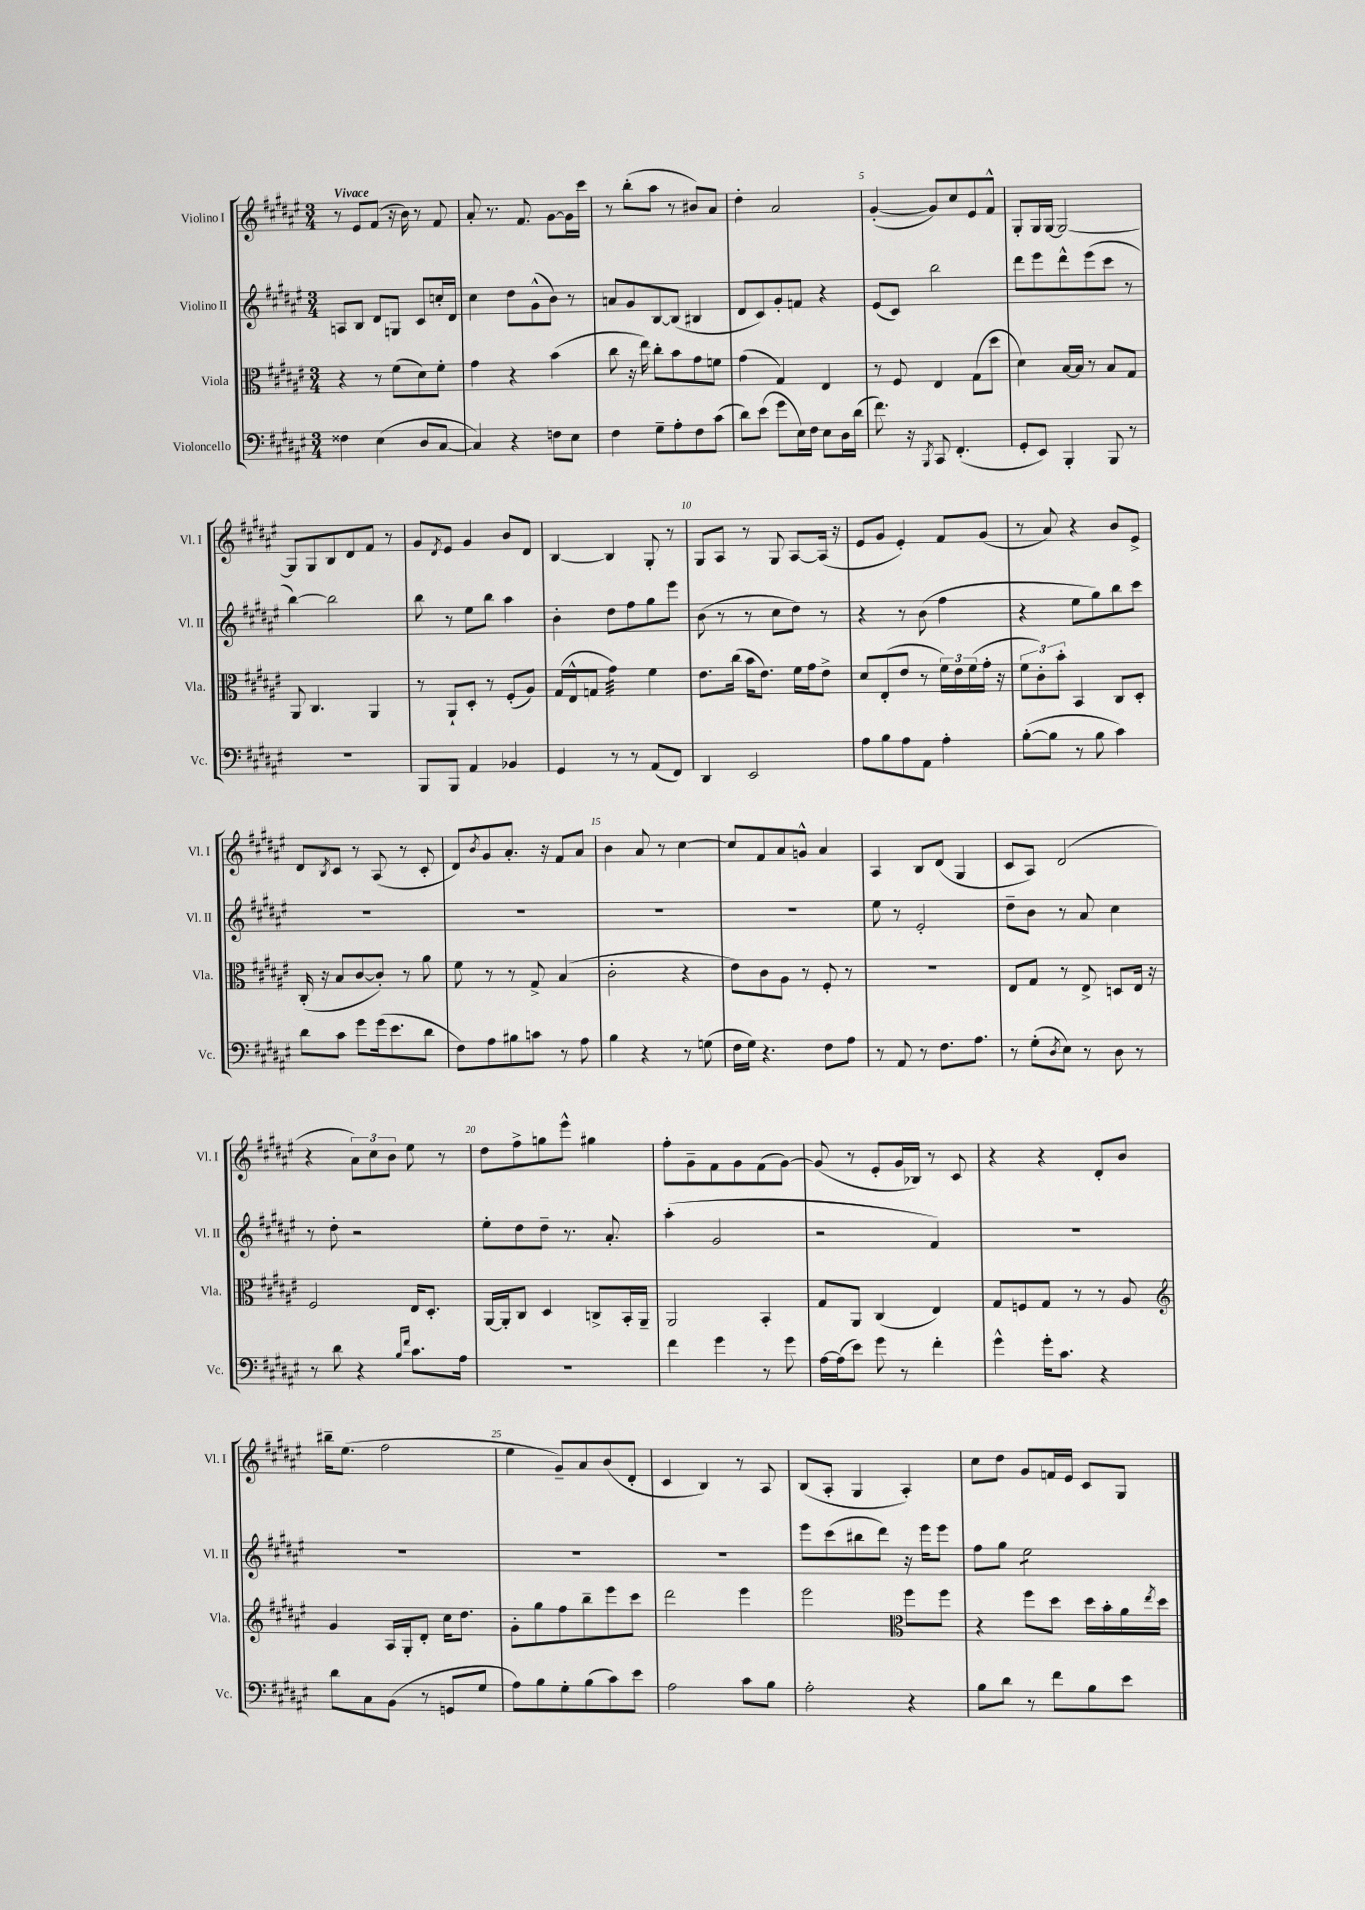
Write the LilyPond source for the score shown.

<<
\new StaffGroup <<
\new Staff = "s0" \with { instrumentName = "Violino I" shortInstrumentName = "Vl. I" } {
    \clef treble \key fis \major \numericTimeSignature \time 3/4 \tempo "Vivace"
    r8 eis'8 fis'8( r16 b'16) r8 fis'8 |
    ais'8-. r8. fis'8. gis'8~ gis'16 cis'''16 |
    r8 b''8-.( ais''8 r8 bis'8) ais'8 |
    dis''4-. ais'2 |
    gis'4~-.( gis'8) cis''8 eis'8 fis'8-^ |
    gis8-. gis16 gis16~ gis2~ |
    gis8 gis8 b8 dis'8 fis'8 r8 |
    gis'8 \acciaccatura { dis'8 } eis'8 gis'4 b'8 dis'8 |
    b4~ b4 gis8-. r8 |
    gis8 ais8 r8 gis8 ais8~ ais16( r16 |
    eis'8 gis'8 eis'4-.) fis'8 gis'8( |
    r8 ais'8) r4 b'8 eis'8-> |
    dis'8 \acciaccatura { b8 } cis'8 r8 ais8( r8 cis'8-. |
    dis'8) \acciaccatura { b'8 } gis'8 ais'8.-. r16 fis'8 ais'8 |
    b'4 ais'8 r8 cis''4~ |
    cis''8 fis'8 ais'8 g'8-^ ais'4 |
    ais4 b8 dis'8( gis4 |
    cis'8 ais8) dis'2( |
    r4 \tuplet 3/2 { ais'8) cis''8 b'8 } eis''8 r8 |
    dis''8 fis''8-> g''8 eis'''8-^ gis''4 |
    fis''8-. gis'8-- fis'8 gis'8 fis'8( gis'8~) |
    gis'8( r8 eis'8-. gis'16 bes16) r8 cis'8 |
    r4 r4 dis'8-. b'8 |
    bis''16-- eis''8.( fis''2 |
    eis''4 gis'8--) ais'8 b'8( dis'8-. |
    cis'4 b4) r8 ais8 |
    b8( ais8-. gis4 ais4-.) |
    cis''8 dis''8 gis'8 f'16 eis'16 cis'8 gis8 \bar "|." |
}
\new Staff = "s1" \with { instrumentName = "Violino II" shortInstrumentName = "Vl. II" } {
    \clef treble \key fis \major \numericTimeSignature \time 3/4
    a8 b8 dis'8 g8 cis'8 c''16-. dis'16 |
    cis''4 dis''8 gis'8-^( b'8) r8 |
    a'8 gis'8 b8~ b8( bis4 |
    dis'8 cis'8) gis'8-. f'8 r4 |
    eis'8( cis'8) b''2 |
    dis'''8 eis'''8 dis'''8-^ eis'''8( cis'''8 r8 |
    b''4~) b''2 |
    b''8 r8 eis''8 b''8 ais''4 |
    b'4-. dis''8 fis''8 gis''8 eis'''8 |
    b'8( r8 r8 cis''8 dis''8) r8 |
    r4 r8 b'8( fis''4 |
    r4 eis''8 gis''8) b''8 cis'''8 |
    R2. |
    R2. |
    R2. |
    R2. |
    eis''8 r8 eis'2-. |
    dis''8-- b'8 r8 ais'8 cis''4 |
    r8 dis''8-. r2 |
    eis''8-. dis''8 dis''8-- r8. ais'8.-. |
    ais''4-.( gis'2 |
    r2 fis'4) |
    R2. |
    R2. |
    R2. |
    R2. |
    eis'''8 cis'''8( bis''8 dis'''8) r16 eis'''16 eis'''8 |
    fis''8 gis''8 eis''2:8 \bar "|." |
}
\new Staff = "s2" \with { instrumentName = "Viola" shortInstrumentName = "Vla." } {
    \clef alto \key fis \major \numericTimeSignature \time 3/4
    r4 r8 fis'8( dis'8) fis'8-. |
    gis'4 r4 b'4( |
    cis''8 r16 eis''16) cis''8-. b'8 gis'8 f'8 |
    gis'4( gis4) eis4 |
    r8 fis8 eis4 gis8( dis''8 |
    dis'4) b16~ b16 r8 b8 gis8 |
    ais,8 cis4. ais,4 |
    r8 ais,8-! dis8-. r8 fis8-.( ais8) |
    gis16( eis16-^ g8 gis'4:32) fis'4 |
    eis'8. cis''16( b'16 eis'8.) fis'16 gis'16 eis'8-> |
    dis'8 eis8-.( eis'8 r8 \tuplet 3/2 { fis'16) eis'16 fis'16( } gis'16-. r16 |
    \tuplet 3/2 { fis'8 cis'8-.) b'8-. } b,4 cis8 dis8-. |
    cis16-.( r16 b8 cis'8~ cis'8-.) r8 ais'8 |
    fis'8 r8 r8 gis8-> b4( |
    cis'2-. r4 |
    eis'8) cis'8 ais8 r8 fis8-. r8 |
    R2. |
    eis8 gis8 r8 eis8-> d8 eis16 r16 |
    fis2 eis16 dis8.-. |
    ais,16~ ais,16-. cis8 dis4 c8-> b,16-. ais,16-- |
    ais,2 b,4-. |
    gis8 ais,8 cis4( eis4) |
    gis8 f8 gis8 r8 r8 ais8 |
    \clef treble gis'4 ais16 gis16-. dis'8-. cis''16 dis''8. |
    gis'8-. gis''8 fis''8 b''8-- eis'''8 cis'''8 |
    dis'''2 eis'''4 |
    eis'''2 \clef alto fis''8 fis''8 |
    r4 fis''8 dis''8 dis''16 b'16-. ais'16 \acciaccatura { eis''8 } dis''16 \bar "|." |
}
\new Staff = "s3" \with { instrumentName = "Violoncello" shortInstrumentName = "Vc." } {
    \clef bass \key fis \major \numericTimeSignature \time 3/4
    fisis4 eis4( dis8 cis8~ |
    cis4) r4 f8 eis8 |
    fis4 gis8-- ais8-. fis8 cis'8( |
    dis'8) eis'8( gis'8 eis16) fis16 eis8 dis16 dis'16( |
    fis'8.) r16 \acciaccatura { b,,8 } cis,8 fis,4.-.( |
    gis,8-. eis,8) b,,4-. b,,8 r8 |
    R2. |
    b,,8 b,,8 ais,4 bes,4 |
    gis,4 r8 r8 ais,8( fis,8) |
    dis,4 eis,2 |
    ais8 b8 ais8 ais,8 ais4-. |
    b8~-.( b8 r8 b8 cis'4) |
    dis'8 cis'8 gis'8 gis'16( eis'8. dis'8 |
    fis8) ais8 bis8 c'8 r8 ais8 |
    b4 r4 r8 g8( |
    fis16 gis16) r4. fis8 ais8 |
    r8 ais,8 r8 fis8. ais8. |
    r8 gis8-.( \acciaccatura { dis8 } eis8) r8 dis8 r8 |
    r8 dis'8 r4 \grace { b16 fis'16 } cis'8. ais16 |
    R2. |
    fis'4 gis'4 r8 gis'8 |
    ais16~ ais16( eis'8) gis'8 r8 fis'4-. |
    gis'4-^ gis'16-. cis'8. r4 |
    dis'8 cis8 b,8( r8 g,8 gis8 |
    ais8) b8 gis8-. b8( cis'8) eis'8 |
    ais2 cis'8 b8 |
    ais2-. r4 |
    b8 dis'8 r8 fis'8 b8 eis'8 \bar "|." |
}
>>
>>
\layout { \context { \Score \override BarNumber.break-visibility = ##(#f #t #t) barNumberVisibility = #(every-nth-bar-number-visible 5) } }
